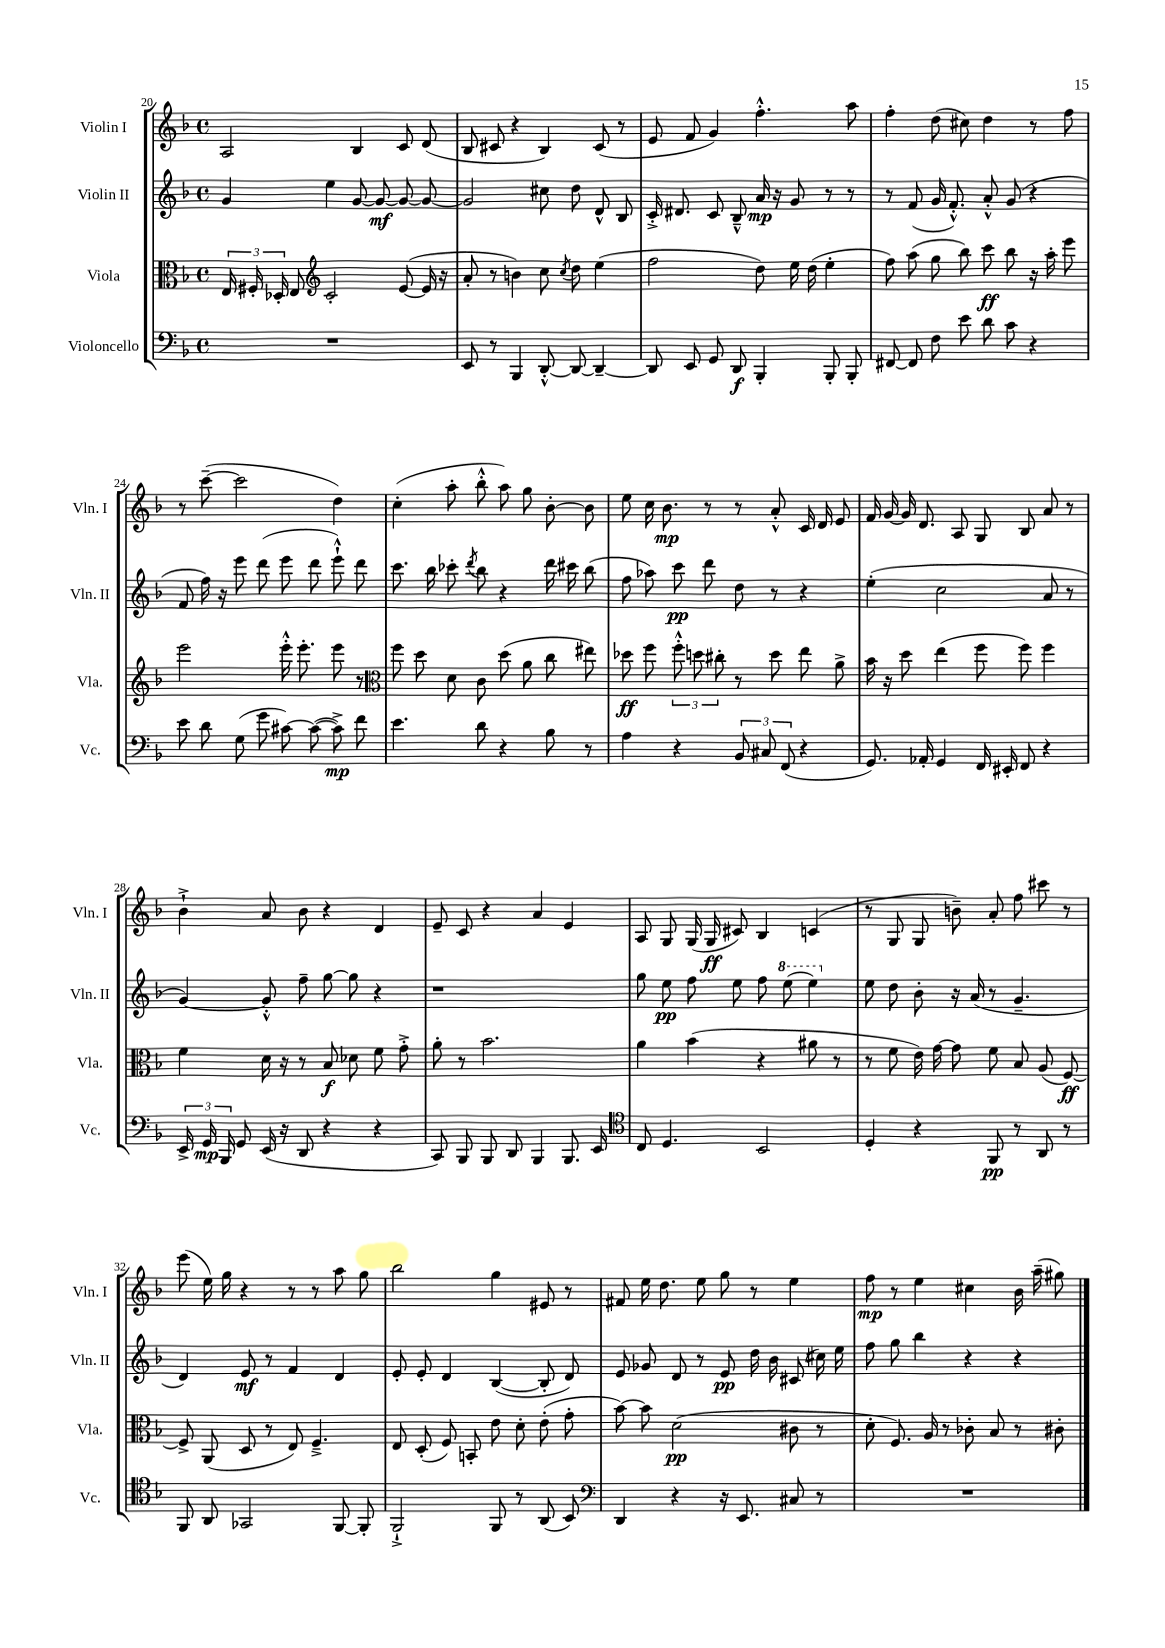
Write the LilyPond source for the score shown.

<<
\new StaffGroup <<
\new Staff = "s0" \with { instrumentName = "Violin I" shortInstrumentName = "Vln. I" } {
    \clef treble \key f \major \defaultTimeSignature \time 4/4
    \autoBeamOff a2 bes4 c'8 d'8( |
    bes8 cis'8 r4 bes4) cis'8( r8 |
    e'8 f'8 g'4) f''4.-.-^ a''8 |
    f''4-. d''8( cis''8) d''4 r8 f''8 |
    r8 c'''8~--( c'''2 d''4) |
    c''4-.( a''8-. bes''8-.-^ a''8) g''8 bes'8~-. bes'8 |
    e''8 c''16 bes'8.\mp r8 r8 a'8-.-^ c'16 d'16 e'8 |
    f'16 g'16~ g'16 d'8. a8 g8 bes8 a'8 r8 |
    bes'4-!-> a'8 bes'8 r4 d'4 |
    e'8-- c'8 r4 a'4 e'4 |
    a8 g8 g16( g16\ff cis'8) bes4 c'4( |
    r8 g8 g8 b'8--) a'8-. f''8 cis'''8 r8 |
    e'''8( e''16) g''16 r4 r8 r8 a''8 g''8 |
    bes''2 g''4 eis'8 r8 |
    fis'8 e''16 d''8. e''8 g''8 r8 e''4 |
    f''8\mp r8 e''4 cis''4 bes'16 a''16--( gis''8) \bar "|." |
}
\new Staff = "s1" \with { instrumentName = "Violin II" shortInstrumentName = "Vln. II" } {
    \clef treble \key f \major \defaultTimeSignature \time 4/4
    \autoBeamOff g'4 e''4 g'8~ g'8~\mf g'8~ g'8~ |
    g'2 cis''8 d''8 d'8-^ bes8 |
    c'16-.-> dis'8. c'8 bes8---^ a'16\mp r16 g'8 r8 r8 |
    r8 f'8( g'16 f'8.-.-^) a'8-.-^ g'8( r4 |
    f'8 f''16) r16 e'''8 d'''8( e'''8 d'''8 e'''8-!-^) d'''8 |
    c'''8. bes''16 ces'''8-. \acciaccatura { d'''8 } bes''8 r4 d'''16 cis'''16 bes''8( |
    f''8 aes''8) c'''8\pp d'''8 d''8 r8 r4 |
    e''4-.( c''2 a'8 r8 |
    g'4~) g'8-.-^ f''8-- g''8~ g''8 r4 |
    r1 |
    g''8 e''8\pp f''8 e''8 f''8 \ottava #1 e'''8( e'''4) \ottava #0 |
    e''8 d''8 bes'8-. r16 a'16( r8 g'4.-- |
    d'4) e'8\mf r8 f'4 d'4 |
    e'8-. e'8-. d'4 bes4~( bes8-. d'8) |
    e'8 ges'8 d'8 r8 e'8\pp d''16 bes'16 cis'8( cis''16) e''16 |
    f''8 g''8 bes''4 r4 r4 \bar "|." |
}
\new Staff = "s2" \with { instrumentName = "Viola" shortInstrumentName = "Vla." } {
    \clef alto \key f \major \defaultTimeSignature \time 4/4
    \autoBeamOff \tuplet 3/2 { e16 fis16-. des16-. } e8 \clef treble c'2-. e'8~( e'16 r16 |
    a'8-. r8 b'4) c''8 \acciaccatura { c''8 } d''8 e''4( |
    f''2 d''8) e''16 d''16( e''4-. |
    f''8) a''8( g''8 bes''8) c'''8\ff bes''8 r16 a''16-. e'''8 |
    e'''2 e'''16-.-^ e'''8.-. e'''8 r8 |
    \clef alto f''8 d''8 d'8 c'8 d''8( a'8 c''8 eis''8) |
    des''8\ff f''8 \tuplet 3/2 { f''8-.-^ d''8 cis''8-. } r8 d''8 e''8 a'8-> |
    bes'16 r16 d''8 e''4( f''8 f''8) f''4 |
    f'4 d'16 r16 r8 bes8\f des'8 f'8 g'8-.-> |
    a'8-. r8 bes'2. |
    a'4 bes'4( r4 ais'8 r8 |
    r8 f'8 e'16) g'16~ g'8 f'8 bes8 a8( f8~\ff) |
    f8-> a,8( d8 r8 e8) f4.---> |
    e8 d8-.( f8) b,8-. e'8 d'8-. e'8-.( g'8-. |
    bes'8~) bes'8 d'2\pp( cis'8 r8 |
    d'8-. f8.) a16 r8 ces'8-. bes8 r8 cis'8-. \bar "|." |
}
\new Staff = "s3" \with { instrumentName = "Violoncello" shortInstrumentName = "Vc." } {
    \clef bass \key f \major \defaultTimeSignature \time 4/4
    \autoBeamOff R1 |
    e,8 r8 bes,,4 d,8~-.-^ d,8~ d,4~-- |
    d,8 e,8 g,8 d,8\f bes,,4-. bes,,8-. bes,,8-. |
    fis,8~ fis,8 f8 e'8 d'8 c'8 r4 |
    e'8 d'8 g8( g'8 cis'8~) cis'8~( cis'8->\mp) f'8 |
    e'4. d'8 r4 bes8 r8 |
    a4 r4 \tuplet 3/2 { bes,8 cis8 f,8( } r4 |
    g,8.) aes,16-. g,4 f,16 eis,16-. f,8 r4 |
    \tuplet 3/2 { e,16-> g,16\mp bes,,16 } g,8 e,16( r16 d,8 r4 r4 |
    c,8) bes,,8 bes,,8 d,8 bes,,4 bes,,8. e,16 |
    \clef tenor c8 d4. bes,2 |
    d4-. r4 f,8\pp r8 a,8 r8 |
    f,8 a,8 ges,2 f,8~ f,8-. |
    f,2-!-> f,8 r8 a,8( bes,8) |
    \clef bass d,4 r4 r16 e,8. cis8 r8 |
    R1 \bar "|." |
}
>>
>>
\layout { \context { \Score currentBarNumber = #20 } }
